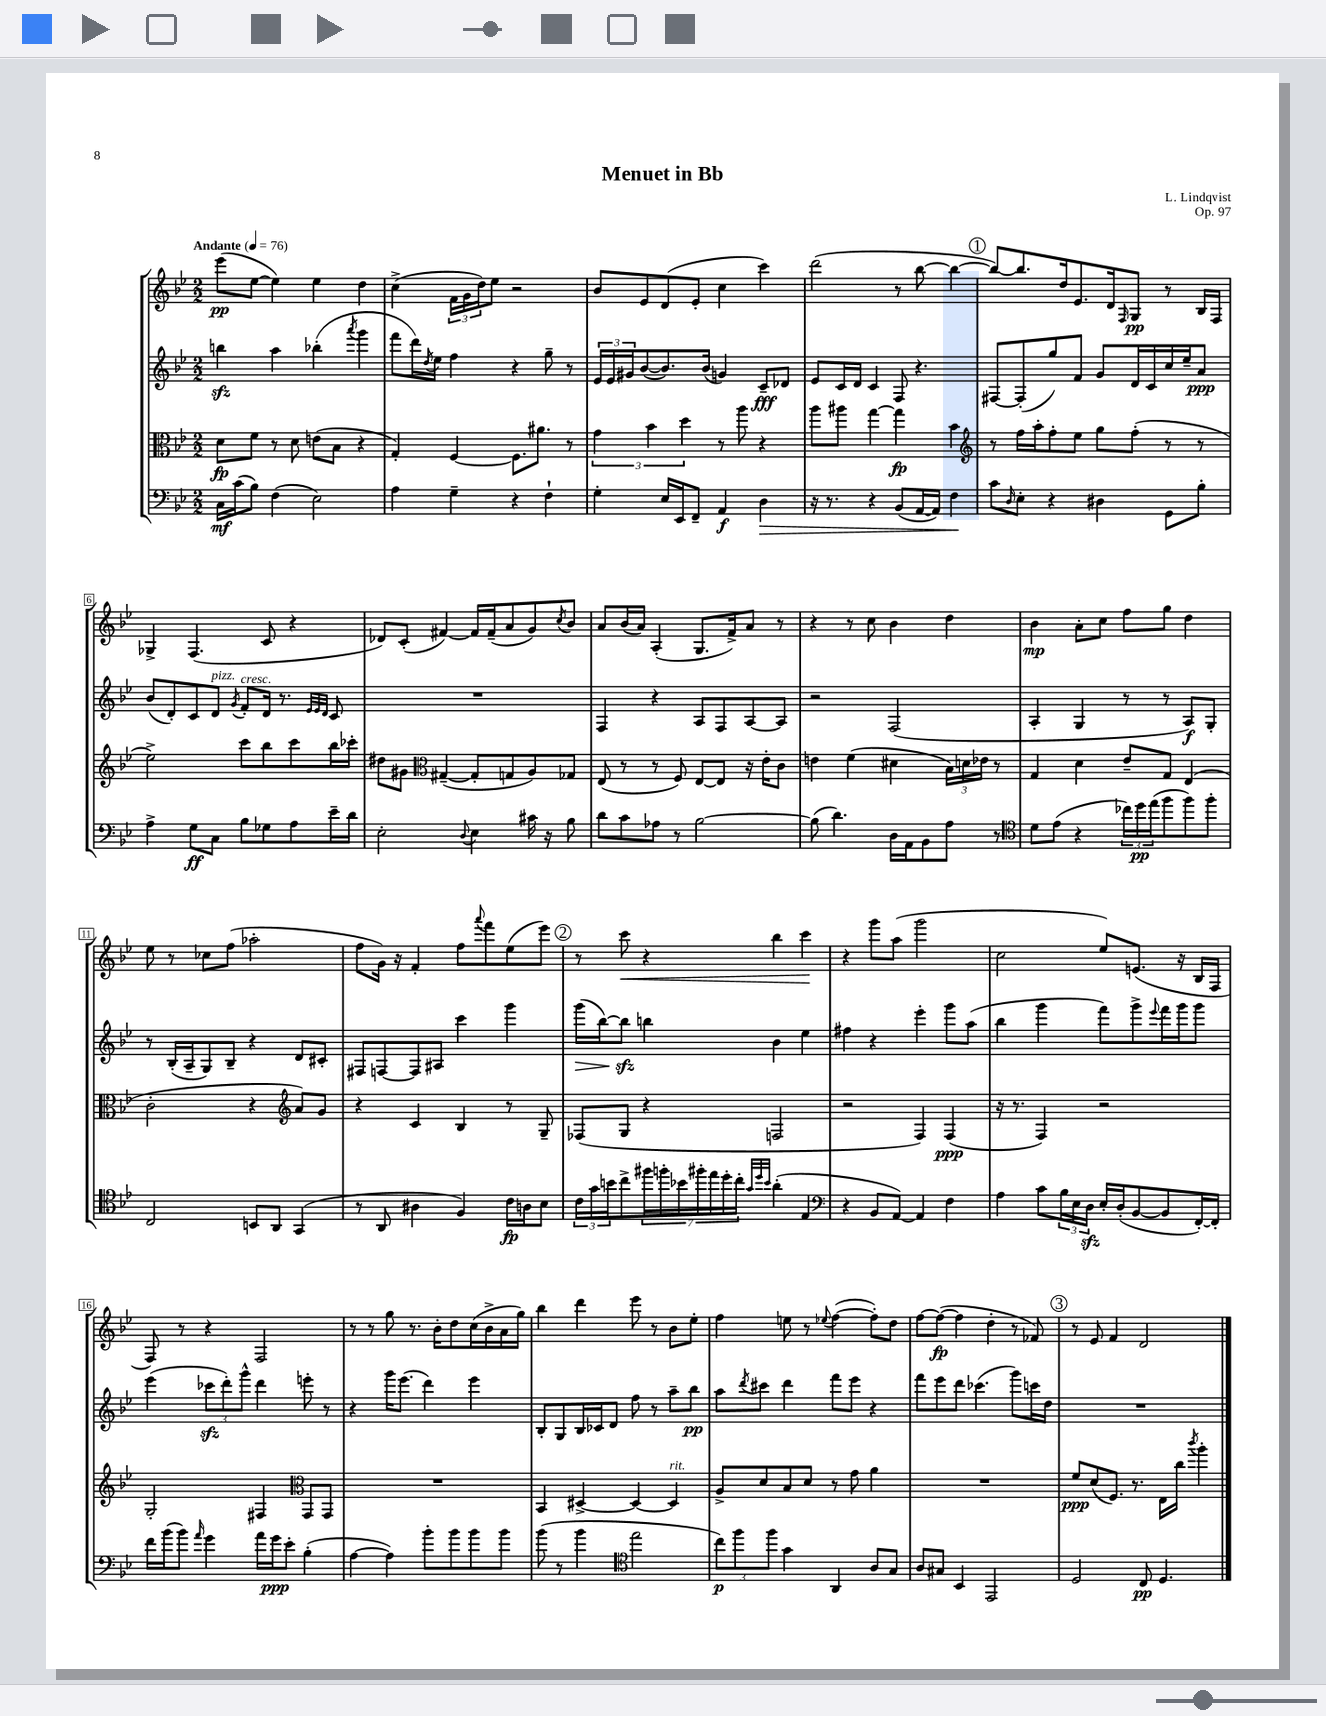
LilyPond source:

\header { title = "Menuet in Bb" composer = "L. Lindqvist" opus = "Op. 97" }
<<
\new StaffGroup <<
\new Staff = "s0" {
    \clef treble \key bes \major \numericTimeSignature \time 2/2 \tempo "Andante" 4 = 76
    ees'''8\pp( ees''8~ ees''4) ees''4 d''4 |
    c''4->( \tuplet 3/2 { f'16 g'16 d''16) } ees''8 r2 |
    bes'8 ees'8 d'8( ees'8-. c''4 c'''4) |
    d'''2( r8 bes''8~ bes''4~ |
    \mark \markup { \circle "1" } bes''8~) bes''8. d''16 ees'8. d'16 \grace { f16 } g8\pp r8 bes16 f16 |
    ges4-> f4.( c'8 r4 |
    des'8) c'8-.( fis'4~) fis'16 fis'16--( a'8 g'8) \acciaccatura { c''8 } bes'8 |
    a'8 bes'16( a'16) a4-.( g8. f'16->) a'8 r8 |
    r4 r8 c''8 bes'4 d''4 |
    bes'4\mp a'8-. c''8 f''8 g''8 d''4 |
    ees''8 r8 ces''8 f''8( aes''2-. |
    f''8 g'16) r16 f'4-. f''8 \appoggiatura { a'''8 } f'''8 ees''8( ees'''8) |
    \mark \markup { \circle "2" } r8 c'''8\< r4 bes''4 c'''4\! |
    r4 g'''8 a''8( g'''2 |
    c''2 ees''8) e'8.( r16 bes16 f16 |
    f8) r8 r4 f2 |
    r8 r8 g''8 r8. bes'16-. d''8 c''16( bes'16-> a'16 g''16) |
    bes''4 d'''4 ees'''8 r8 bes'8 ees''8-. |
    f''4 e''8 r8 \appoggiatura { ees''8 } f''4~( f''8-.) d''8 |
    f''8~ f''8~\fp( f''4 d''4-. r8 fes'8) |
    \mark \markup { \circle "3" } r8 ees'8 f'4 d'2 \bar "|." |
}
\new Staff = "s1" {
    \clef treble \key bes \major \numericTimeSignature \time 2/2
    b''4\sfz a''4 bes''4-.( \acciaccatura { a'''8 } g'''4 |
    f'''8 d'''16) \acciaccatura { d''8 } ees''16 f''4 r4 g''8-- r8 |
    \tuplet 3/2 { ees'16 ees'16 gis'16 } bes'8~( bes'8.) bes'16( g'4) c'8--\fff des'8 |
    ees'8 c'16 d'16 c'4 f8 r4. |
    \mark \markup { \circle "1" } fis8~ fis8-.( g''8) f'8 g'8 d'16 c'16 c''16 ees''16-- a'8\ppp |
    bes'8( d'8-.) c'8 d'8^\markup { \italic "pizz." } \acciaccatura { g'8 } f'8-.^\markup { \italic "cresc." } d'16 r8. \grace { ees'32 ees'32 d'32 } c'8 |
    R1 |
    f4 r4 a8 f8 a8~ a8 |
    r2 f2( |
    a4-. g4 r8 r8 a8\f) g8-. |
    r8 bes16-.( a16-- g8) bes8-- r4 d'8 cis'8-. |
    fis8 f8~ f8 ais8 c'''4 g'''4 |
    \mark \markup { \circle "2" } g'''16\>( bes''16~) bes''8\sfz\! b''4 bes'4 ees''4 |
    fis''4 r4 ees'''4-. g'''8 a''8( |
    bes''4 g'''4 f'''8) g'''8-> \appoggiatura { ees'''8 } f'''16 g'''16 g'''8 |
    ees'''4( \tuplet 3/2 { ces'''8\sfz d'''8-.) g'''8-^ } d'''4 e'''8-. r8 |
    r4 g'''16 ees'''8.( d'''4) ees'''4 |
    bes8-. g8 bes16 ces'16 d'8 f''8 r8 a''8-- bes''8\pp |
    a''8 \acciaccatura { d'''8 } cis'''8 d'''4 f'''8 ees'''8 r4 |
    f'''8 ees'''8 d'''8 ces'''4.( g'''8) c'''16 d''16 |
    \mark \markup { \circle "3" } R1 \bar "|." |
}
\new Staff = "s2" {
    \clef alto \key bes \major \numericTimeSignature \time 2/2
    d'8\fp f'8 r8 d'8 e'8( bes8 r4 |
    g4-.) f4~ f8. ais'8. r8 |
    \tuplet 3/2 { g'4 bes'4 d''4 } r8 a''8 r4 |
    a''8 ais''8 g''4~ g''4\fp bes'4 |
    \mark \markup { \circle "1" } \clef treble r8 f''16 a''16-. f''8-. ees''8 g''8 f''8-.( r8 r8 |
    ees''2->) c'''8 bes''8 c'''8 bes''16 ces'''16-. |
    dis''8 gis'8 \clef alto gis4~--( gis8-. g8 a8) ges8 |
    ees8( r8 r8 f8) ees8~ ees8 r16 ees'16-. c'8 |
    e'4 f'4( dis'4 \tuplet 3/2 { bes16) d'16 ees'16 } r8 |
    g4 d'4 ees'8-- g8 ees4( |
    c'2-. r4 \clef treble a'8) g'8 |
    r4 c'4 bes4 r8 g8-- |
    \mark \markup { \circle "2" } fes8( g8 r4 f2 |
    r2 f4) f4\ppp( |
    r16 r8. f4) r2 |
    g2-. fis4 \clef alto g,8 g,8 |
    R1 |
    bes,4 dis4~-> dis4~ dis4^\markup { \italic "rit." } |
    a8-> d'8 bes8 d'8 r8 g'8 a'4 |
    R1 |
    \mark \markup { \circle "3" } f'8\ppp d'8( f8.) r8. ees16 c''16 \acciaccatura { c'''8 } a''4-. \bar "|." |
}
\new Staff = "s3" {
    \clef bass \key bes \major \numericTimeSignature \time 2/2
    c16\mf c'16( bes8) f4( ees2) |
    a4 g4-- r4 f4-! |
    g4-. ees16 ees,16 f,8-- a,4\f d4\> |
    r16 r8. r4 bes,8( a,16~ a,16) f4\! |
    \mark \markup { \circle "1" } c'8 \grace { d16 } ees8-. r4 dis4 g,8 bes8-. |
    a4-> g8\ff c8 bes8 ges8 a8 ees'16-- d'16 |
    ees2-. \appoggiatura { d8 } ees4 cis'16 r16 bes8 |
    d'8 c'8 aes8 r8 bes2~ |
    bes8( d'4.) d16 a,16 bes,8 a8 r8 |
    \clef tenor d'8 ees'8( r4 \tuplet 3/2 { ces''16) d''16\pp ees''16( } f''8 f''8) f''8-. |
    c2 b,8 a,8 g,4( |
    r8 a,8 ais4 f4) c'16\fp a16 bes8 |
    \mark \markup { \circle "2" } \tuplet 3/2 { c'16 g'16 b'16 } c''8-> \tuplet 7/4 { fis''16 f''16-. bes'16 fis''16-. ees''16 d''16-. c''16-. } \grace { g'32 d''32 bes'32 } a'4-.( ees4 |
    \clef bass r4 bes,8 a,8~) a,4 f4 |
    a4 c'8 \tuplet 3/2 { bes16 ees16 d16\sfz } ees16-. d16-.( bes,8~ bes,8 f,16~-.) f,16-. |
    f'16 bes'16( bes'8) \grace { a'16 } g'4 a'16 g'16\ppp ees'8-. bes4-.( |
    a4~ a4) bes'8-. bes'8 bes'8 bes'8 |
    bes'8( r8 bes'4 \clef tenor ees''2 |
    \tuplet 3/2 { c''8\p) f''8 f''8 } g'4 a,4 a8 g8 |
    a8 gis8 bes,4 ees,2 |
    \mark \markup { \circle "3" } d2 c8\pp d4. \bar "|." |
}
>>
>>
\layout { \context { \Score \override BarNumber.stencil = #(make-stencil-boxer 0.1 0.3 ly:text-interface::print) } }
